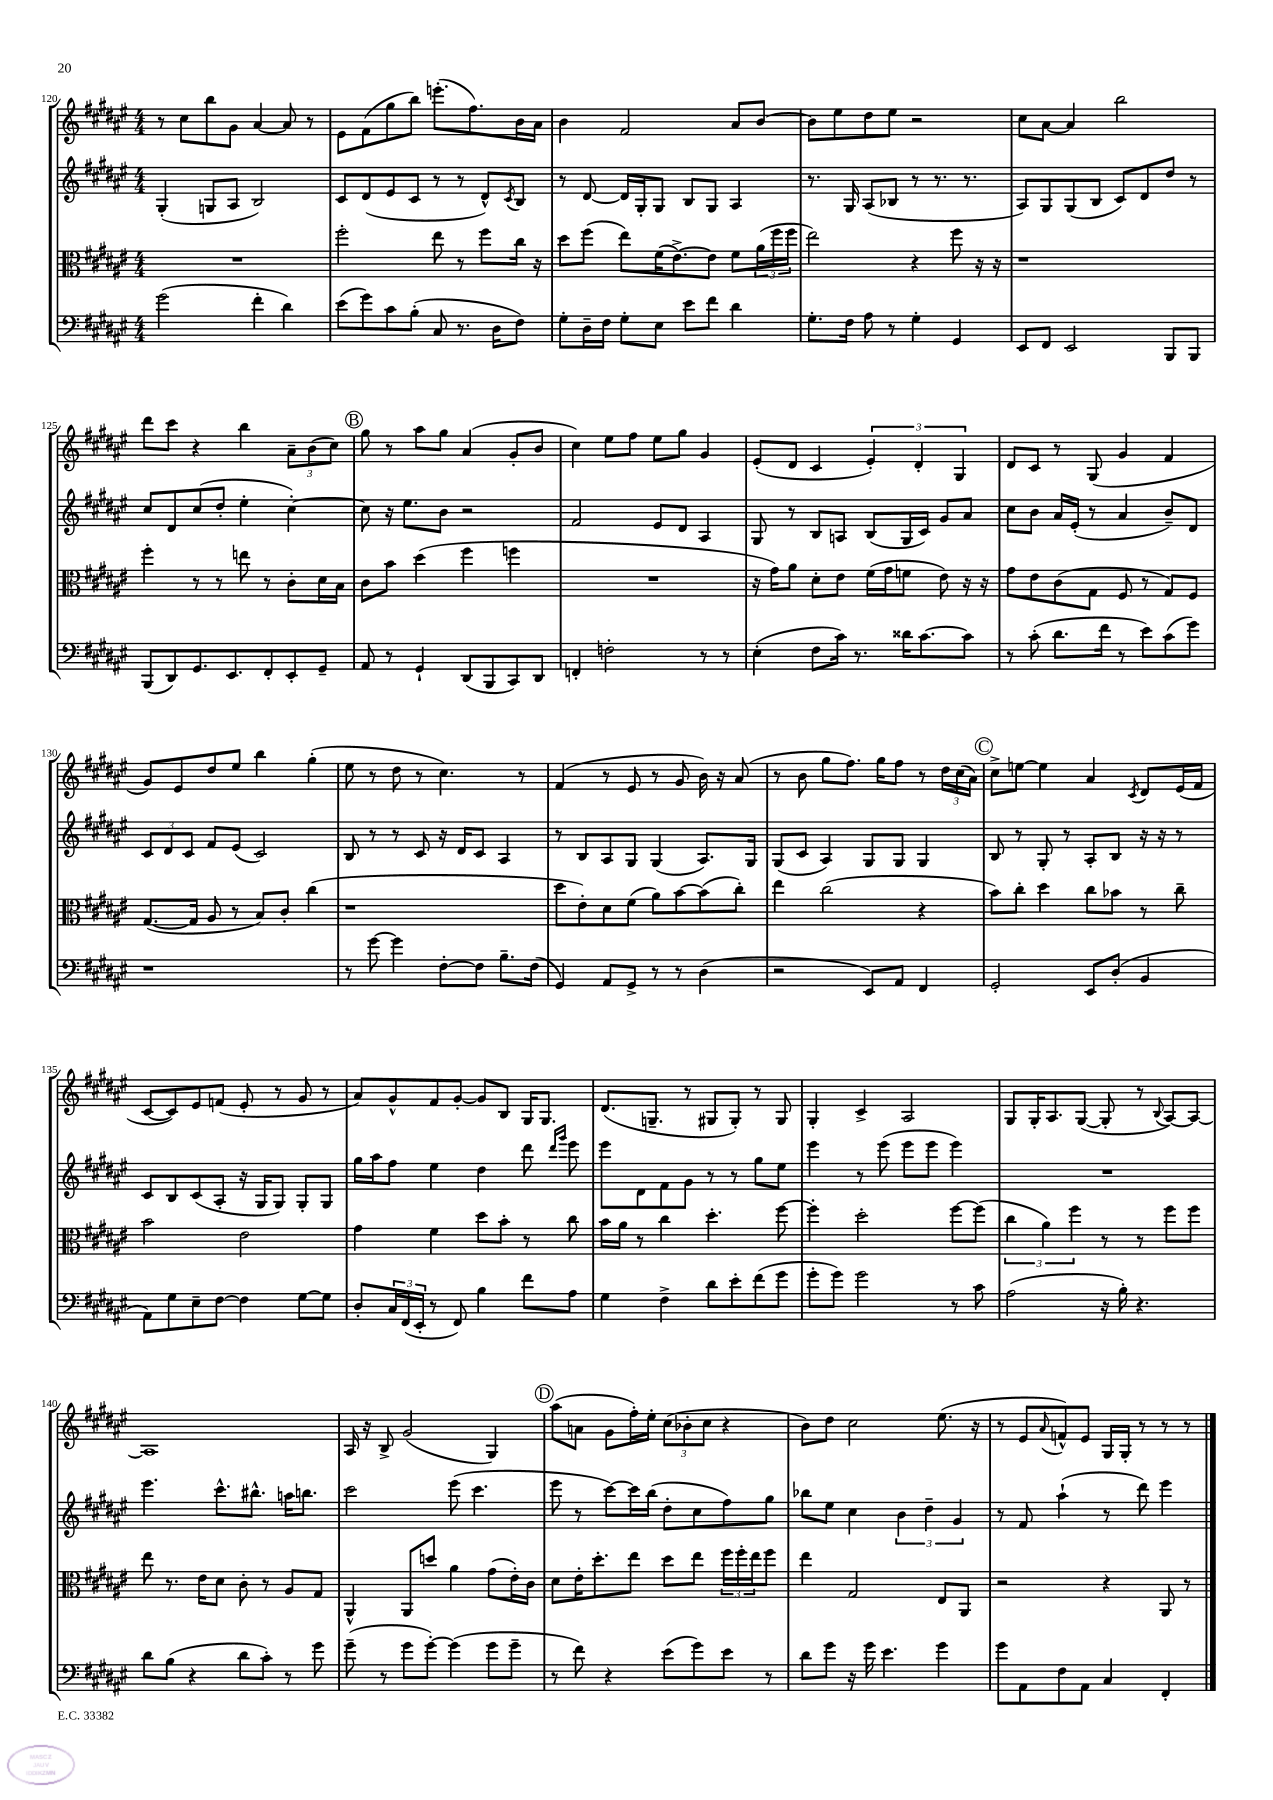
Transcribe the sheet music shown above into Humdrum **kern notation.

**kern	**kern	**kern	**kern
*staff4	*staff3	*staff2	*staff1
*clefF4	*clefC3	*clefG2	*clefG2
*k[f#c#g#d#a#e#]	*k[f#c#g#d#a#e#]	*k[f#c#g#d#a#e#]	*k[f#c#g#d#a#e#]
*M4/4	*M4/4	*M4/4	*M4/4
(2g#	1r	(4G#'	8r
.	.	.	8cc#
.	.	8G	8bb
.	.	8A#	8g#
4f#'	.	2B)	[4a#
4d#)	.	.	8a#]
.	.	.	8r
=	=	=	=
(8e#	2ff#'	8c#	8e#
8g#)	.	(8d#	(8f#
8c#	.	8e#	8gg#
(8B'	.	8c#	8bb)
8C#	8ee#	8r	(8.eee'
8.r	8r	8r	.
.	.	.	8.ff#)
.	8ff#	8d#^^)	.
16D#	.	.	.
.	.	8qc#	.
8F#)	16cc#	8B	16b
.	16r	.	16a#
=	=	=	=
8G#'	8dd#	8r	4b
16D#~	(8ff#	[8d#	.
16F#	.	.	.
8G#'	8ee#)	16d#]	2f#
.	.	16G#'	.
8E#	(16f#	8G#	.
.	[8.e#^)	.	.
8e#	.	8B	.
8f#	8e#]	8G#	.
4d#	8f#	4A#	8a#
.	(24a#	.	[8b
.	24ff#	.	.
.	24ff#	.	.
=	=	=	=
8.G#'	2ee#)	8.r	8b]
.	.	.	8ee#
16F#	.	16G#	.
8A#	.	(8A#	8dd#
8r	.	8B-	8ee#
4G#'	4r	8r	2r
.	.	8.r	.
4GG#	8ff#	.	.
.	.	8.r	.
.	16r	.	.
.	16r	.	.
=	=	=	=
8EE#	1r	8A#)	8cc#
8FF#	.	8G#	[8a#
2EE#	.	(8G#	4a#]
.	.	8B	.
.	.	8c#)	2bb
.	.	8d#	.
8BBB	.	8dd#	.
8BBB	.	8r	.
=	=	=	=
(8BBB	4ff#'	8cc#	8ddd#
8DD#)	.	8d#	8ccc#
8.GG#	8r	(8cc#	4r
.	8r	8dd#'	.
8.EE#	.	.	.
.	8ee	4ee#'	4bb
8FF#'	8r	.	.
8EE#'	8c#'	[4cc#')	12a#~
.	.	.	(12b
8GG#~	16d#	.	.
.	.	.	12cc#)
.	16B	.	.
=	=	=	=
8AA#	8c#	8cc#]	8gg#
8r	8b	16r	8r
.	.	8.ee#	.
4GG#`	(4dd#	.	8aa#
.	.	8b	8gg#
(8DD#	4ff#	2r	(4a#
8BBB	.	.	.
8CC#)	4ff	.	8g#'
8DD#	.	.	8b
=	=	=	=
4FF'	1r	2f#	4cc#)
2F'	.	.	8ee#
.	.	.	8ff#
.	.	8e#	8ee#
.	.	8d#	8gg#
8r	.	4A#	4g#
8r	.	.	.
=	=	=	=
(4E#'	16r	8G#	(8e#'
.	16g#)	.	.
.	8a#	8r	8d#
8F#	8d#'	8B	4c#
16c#)	8e#	8A	.
8.r	.	.	.
.	(16f#	(8B	6e#')
.	16g#	.	.
16d##	8f	16G#	.
.	.	.	6d#'
[8.c#	.	16c#)	.
.	8e#)	8g#	.
.	.	.	6G#
8c#]	16r	8a#	.
.	16r	.	.
=	=	=	=
8r	8g#	8cc#	8d#
(8c#'	8e#	8b	8c#
8.d#	(8c#	16a#	8r
.	.	(16e#'	.
.	8G#	8r	(8G#
16f#	.	.	.
8r	8F#	4a#	4g#
8e#)	8r	.	.
(8c#	8G#)	8b~)	4f#
8g#)	8F#	8d#	.
=	=	=	=
1r	([8.G#	12c#	8g#)
.	.	12d#	.
.	.	.	8e#
.	.	12c#	.
.	16G#]	.	.
.	8A#	8f#	8dd#
.	8r	(8e#	8ee#
.	8B)	2c#)	4bb
.	8c#'	.	.
.	(4cc#	.	(4gg#'
=	=	=	=
8r	1r	8B	8ee#
[8g#	.	8r	8r
4g#]	.	8r	8dd#
.	.	8c#	8r
[8F#'	.	16r	4.cc#)
.	.	16d#	.
8F#]	.	8c#	.
8.B~	.	4A#	.
.	.	.	8r
(16F#	.	.	.
=	=	=	=
4GG#)	8dd#	8r	(4f#
.	8e#')	8B	.
8AA#	8d#	8A#	8r
8GG#^	(8f#	8G#	8e#
8r	8a#)	(4G#	8r
8r	[8b	.	8g#
(4D#	(8b]	8.A#)	16b)
.	.	.	16r
.	8cc#')	.	(8a#
.	.	16G#	.
=	=	=	=
2r	4ee#	(8G#	8r
.	.	8c#	8b
.	(2cc#	4A#)	8gg#
.	.	.	8.ff#)
8EE#)	.	8G#	.
.	.	.	16gg#
8AA#	.	8G#	8ff#
4FF#	4r	4G#	8r
.	.	.	24dd#
.	.	.	(24cc#
.	.	.	24a#)
=	=	=	=
2GG#'	8b)	8B	8cc#^
.	8cc#'	8r	[8ee
.	4dd#	8G#'	4ee]
.	.	8r	.
8EE#	8cc#	8A#'	4a#
(8D#'	8b-	8B	.
.	.	.	8qc#
4BB	8r	16r	8d#
.	.	16r	.
.	8cc#~	8r	(16e#
.	.	.	16f#
=	=	=	=
8AA#)	2b	8c#	[8c#
8G#	.	8B	8c#])
8E#~	.	(8c#	8e#
[8F#	.	8A#'	(8f
4F#]	2e#	16r	8e#'
.	.	16G#	.
.	.	8G#)	8r
[8G#	.	8G#'	8g#
8G#]	.	8G#	8r
=	=	=	=
8D#'	4g#	16gg#	8a#)
.	.	16aa#	.
24C#	.	8ff#	8g#^^
(24FF#	.	.	.
24EE#'	.	.	.
8r	4f#	4ee#	8f#
8FF#)	.	.	[8g#'
4B	8dd#	4dd#	8g#]
.	8b'	.	8B
8f#	8r	8ddd#	16G#
.	.	.	8.G#
.	.	16qqddd#	.
.	.	16qqggg#	.
8A#	8cc#	8eee#	.
=	=	=	=
4G#	16b	8eee#	(8.d#
.	16a#	.	.
.	8r	8d#	.
.	.	.	8.G~
4F#^	4cc#	8f#	.
.	.	8g#	8r
8d#	4.dd#'	8r	8G#
8e#'	.	8r	8G#')
(8f#	.	8gg#	8r
8g#	[8ff#	8ee#	8G#
=	=	=	=
8g#'	4ff#']	4eee#	4G#'
8g#)	.	.	.
2g#	2dd#'	8r	4c#^
.	.	(8eee#	.
.	.	8eee#	2A#
.	.	8eee#	.
8r	[8ff#	4eee#)	.
8c#	(8ff#]	.	.
=	=	=	=
(2A#	6cc#	1r	8G#
.	.	.	16G#'
.	6a#)	.	.
.	.	.	8.A#
.	6ff#	.	.
.	.	.	([8G#
16r	8r	.	8G#']
16B')	.	.	.
4.r	8r	.	8r
.	.	.	8qqB
.	8ff#	.	[8A#)
.	8ff#	.	8A#_
=	=	=	=
8d#	8ee#	4.eee#	1A#]
(8B	8.r	.	.
4r	.	.	.
.	16e#	.	.
.	8d#	8.ccc#^^	.
8d#	8c#'	.	.
.	.	8.bb#^^	.
8c#')	8r	.	.
8r	8A#	16aa	.
.	.	8.bb	.
8g#	8G#	.	.
=	=	=	=
(8g#~	4AA#^^	2ccc#	16A#
.	.	.	16r
8r	.	.	8B^
8g#	8AA#	.	(2g#
[8g#')	8dd	.	.
(4g#]	4a#	(8eee#	.
.	.	4.ccc#	.
8g#	(8g#	.	4G#)
8g#~	16e#')	.	.
.	16c#	.	.
=	=	=	=
8r	8d#	8eee#	(8aa#
8f#)	16e#'	8r	8a
.	8.dd#'	.	.
4r	.	[8ccc#)	8g#
.	8ee#	16ccc#]	16ff#')
.	.	(16bb	16ee#'
(8e#	8dd#	8dd#'	(12cc#
.	.	.	12b-'
8g#)	8ee#	8cc#	.
.	.	.	12cc#
8e#	24ff#	8ff#)	4r
.	24ff#'	.	.
.	24ee#	.	.
8r	8ff#	8gg#	.
=	=	=	=
8d#	4ee#	8bb-	8b)
8g#	.	8ee#	8dd#
16r	2G#	4cc#	2cc#
16g#	.	.	.
4.e#	.	.	.
.	.	6b	.
.	.	6dd#~	.
4g#	8E#	.	(8.ee#
.	.	6g#	.
.	8AA#	.	.
.	.	.	16r
=	=	=	=
8g#	2r	8r	8r
8AA#	.	8f#	8e#
.	.	.	8qqa#
8F#	.	(4aa#`	8f^^)
8AA#	.	.	8e#
4C#	4r	8r	16G#
.	.	.	16G#'
.	.	8ddd#)	8r
4FF#'	8AA#	4eee#	8r
.	8r	.	8r
==	==	==	==
*-	*-	*-	*-
